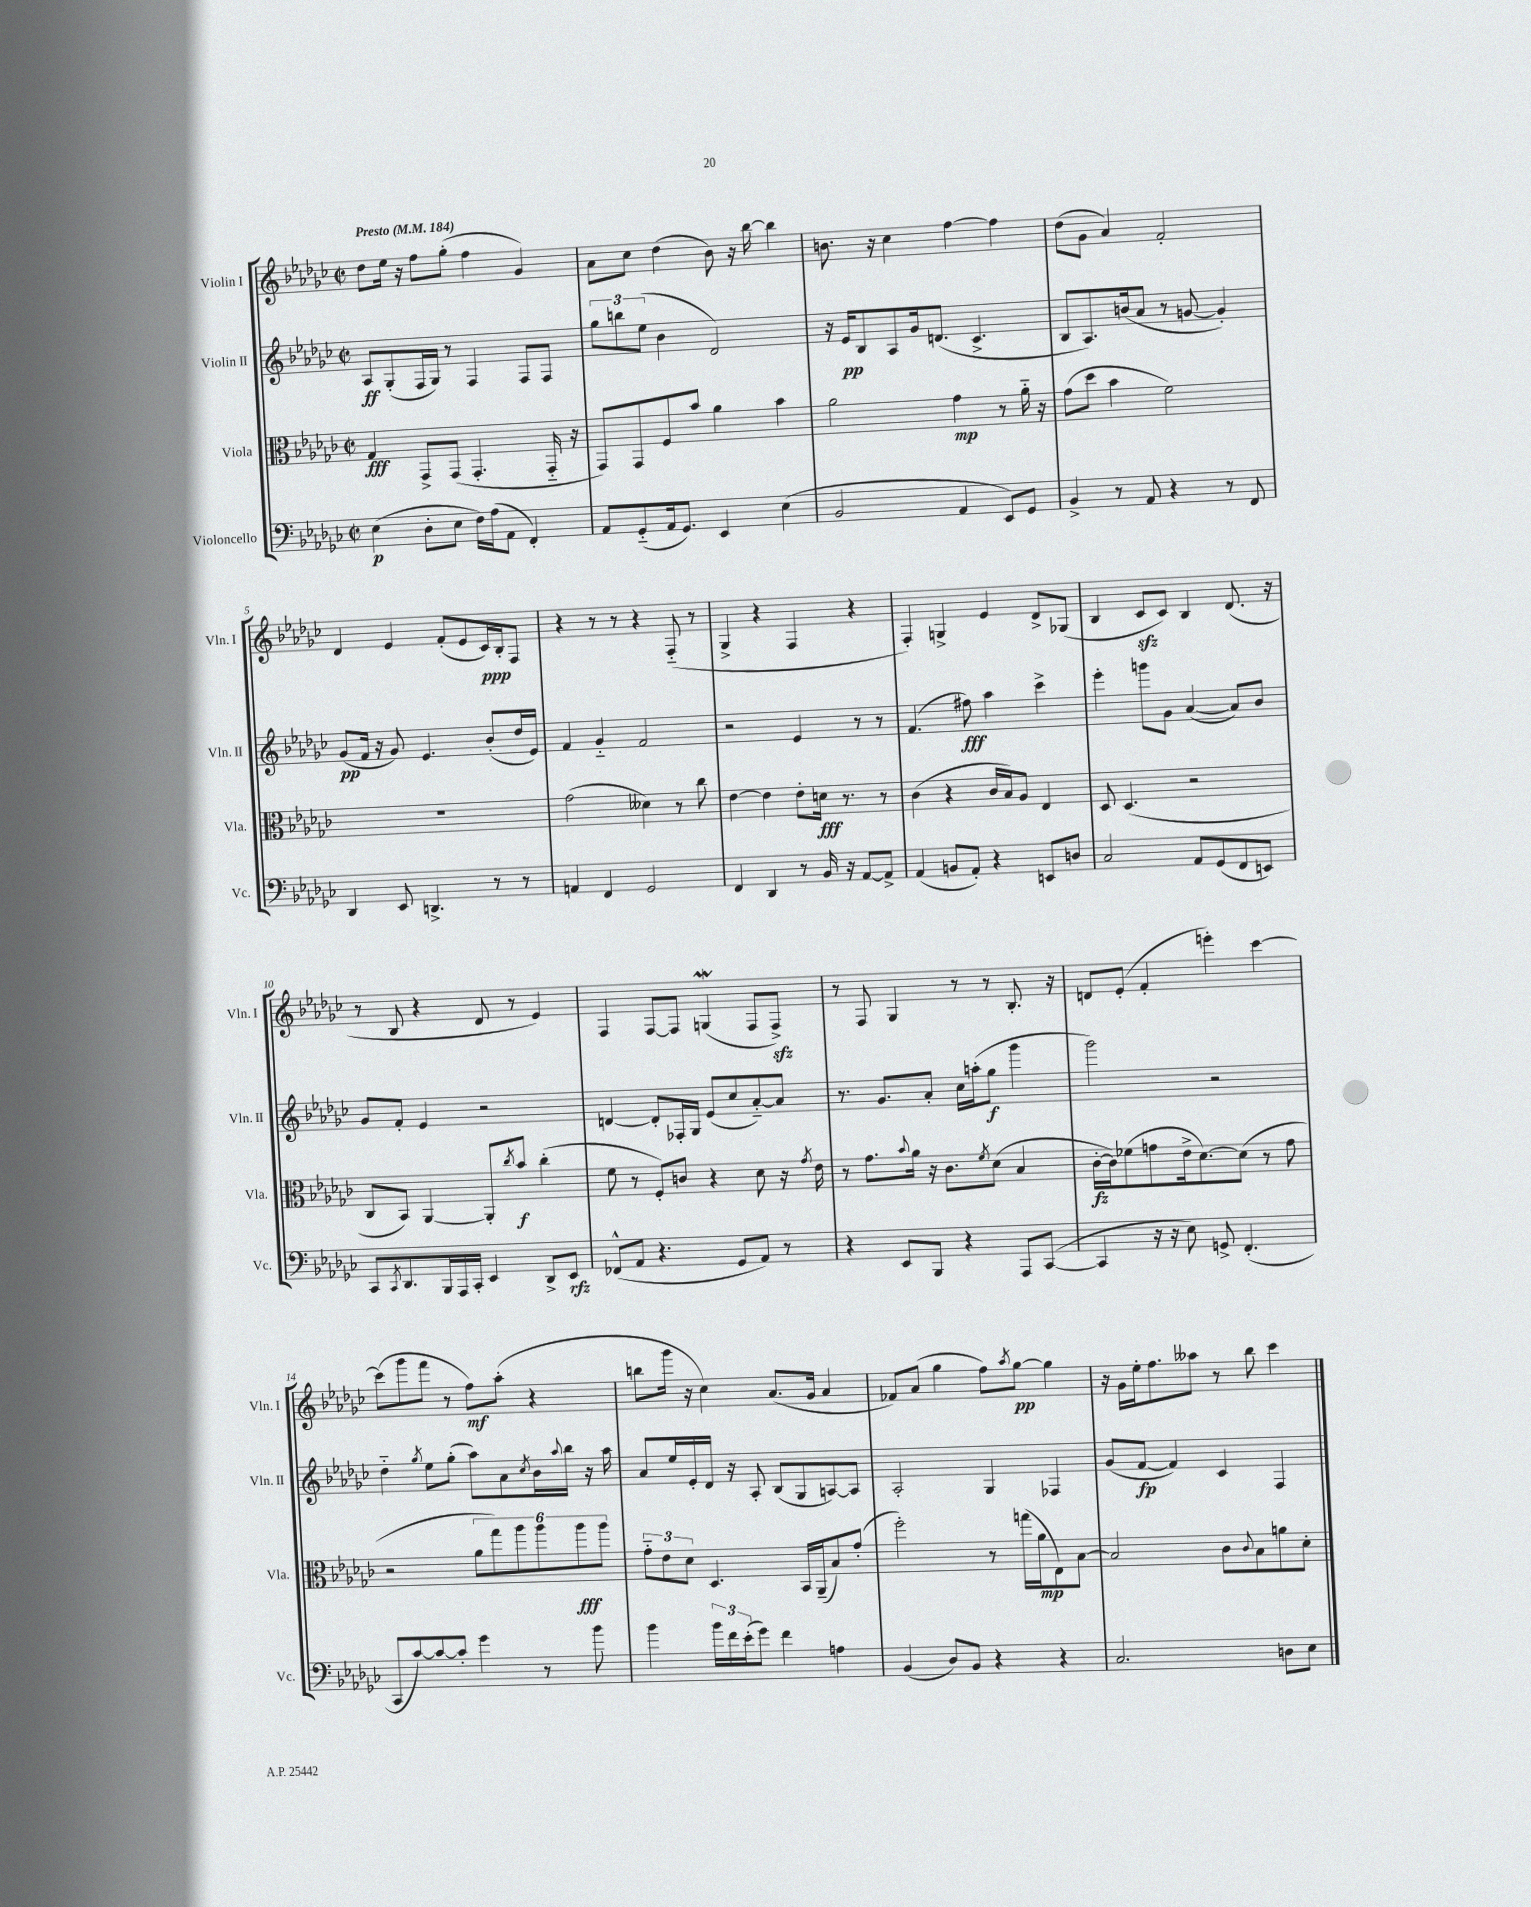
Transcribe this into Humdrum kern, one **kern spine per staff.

**kern	**dynam	**kern	**dynam	**kern	**dynam	**kern	**dynam
*part4	*part4	*part3	*part3	*part2	*part2	*part1	*part1
*staff4	*staff4	*staff3	*staff3	*staff2	*staff2	*staff1	*staff1
*I"Violoncello	*	*I"Viola	*	*I"Violin II	*	*I"Violin I	*
*I'Vc.	*	*I'Vla.	*	*I'Vln. II	*	*I'Vln. I	*
*clefF4	*	*clefC3	*	*clefG2	*	*clefG2	*
*k[b-e-a-d-g-c-]	*	*k[b-e-a-d-g-c-]	*	*k[b-e-a-d-g-c-]	*	*k[b-e-a-d-g-c-]	*
*M2/2	*	*M2/2	*	*M2/2	*	*M2/2	*
*met(c|)	*	*met(c|)	*	*met(c|)	*	*met(c|)	*
*MM184	*	*MM184	*	*MM184	*	*MM184	*
=1	=1	=1	=1	=1	=1	=1	=1
!	!	!	!	!	!	!LO:TX:a:B:t=Presto	!
(4E-\	p	4G-/	fff	8A-/L	ff	8dd-\L	.
.	.	.	.	(8G-'/	.	16ee-\Jk	.
.	.	.	.	.	.	16r	.
8D-'\L	.	8GG-^/L	.	16F/L	.	8ff\L	.
.	.	.	.	16G-/JJ)	.	.	.
8E-\J	.	(8GG-/J	.	8r	.	(8gg-'\J	.
16F\LL)	.	4.GG-'/	.	4F/	.	4ff\	.
(16A-\J	.	.	.	.	.	.	.
8AA-\J	.	.	.	.	.	.	.
4FF'/)	.	.	.	8F/L	.	4g-/)	.
.	.	16GG-/	.	8F/J	.	.	.
.	.	16r	.	.	.	.	.
=2	=2	=2	=2	=2	=2	=2	=2
8AA-/L	.	8GG-/L)	.	12gg-\L	.	8a-\L	.
.	.	.	.	12bbn\	.	.	.
(8GG-/	.	8GG-/	.	.	.	8cc-\J	.
.	.	.	.	(12ee-\J	.	.	.
16AA-/k	.	8F/	.	4b-\	.	(4dd-\	.
8.GG-/J)	.	.	.	.	.	.	.
.	.	8b-/J	.	.	.	.	.
4EE-/	.	4a-\	.	2d-/)	.	8b-\)	.
.	.	.	.	.	.	16r	.
.	.	.	.	.	.	[16bb-\	.
(4E-\	.	4b-\	.	.	.	4bb-\]	.
=3	=3	=3	=3	=3	=3	=3	=3
2BB-/	.	2a-\	.	16r	.	8.bn\	.
.	.	.	.	16e-/KL	pp	.	.
.	.	.	.	8B-/	.	.	.
.	.	.	.	.	.	16r	.
.	.	.	.	8A-/	.	4cc-\	.
.	.	.	.	16g-/k	.	.	.
.	.	.	.	(8.dn/J	.	.	.
4AA-/	.	4g-\	mp	.	.	[4ff\	.
.	.	.	.	4.c-^/	.	.	.
8EE-/L)	.	8r	.	.	.	4ff\]	.
8GG-/J	.	16a-\	.	.	.	.	.
.	.	16r	.	.	.	.	.
=4	=4	=4	=4	=4	=4	=4	=4
4BB-^/	.	(8g-\L	.	8B-/L	.	(8dd-\L	.
.	.	8dd-\J	.	8.A-/)	.	8g-\J	.
8r	.	4b-\	.	.	.	4a-/)	.
.	.	.	.	(16bn/k	.	.	.
8AA-/	.	.	.	8a-/J	.	.	.
4r	.	2f\)	.	8r	.	2f'/	.
.	.	.	.	[8gn/	.	.	.
8r	.	.	.	4g'/])	.	.	.
8FF/	.	.	.	.	.	.	.
!!LO:LB:g=z
=5	=5	=5	=5	=5	=5	=5	=5
4DD-/	.	1r	.	(8g-/L	pp	4d-/	.
.	.	.	.	16f/Jk	.	.	.
.	.	.	.	16r	.	.	.
8EE-/	.	.	.	8g-/)	.	4e-/	.
4.DDn^/	.	.	.	4.e-/	.	.	.
.	.	.	.	.	.	(8f'/L	.
.	.	.	.	.	.	8e-/	.
8r	.	.	.	(8b-'/L	.	16c-/L)	ppp
.	.	.	.	.	.	16B-'/J	.
8r	.	.	.	16dd-/L	.	8F/J	.
.	.	.	.	16e-/JJ)	.	.	.
=6	=6	=6	=6	=6	=6	=6	=6
4AAn/	.	(2g-\	.	4f/	.	4r	.
4FF/	.	.	.	4g-/	.	8r	.
.	.	.	.	.	.	8r	.
2GG-/	.	4d--X\)	.	2f/	.	4r	.
.	.	8r	.	.	.	(8F/	.
.	.	8cc-\	.	.	.	8r	.
=7	=7	=7	=7	=7	=7	=7	=7
4FF/	.	[4e-\	.	2r	.	4G-^/	.
4DD-/	.	4e-\]	.	.	.	4r	.
8r	.	8e-'\L	.	4e-/	.	4F/	.
16BB-/	.	16dn\Jk	fff	.	.	.	.
16r	.	8.r	.	.	.	.	.
[8AA-/L	.	.	.	8r	.	4r	.
8AA-^/J]	.	8r	.	8r	.	.	.
=8	=8	=8	=8	=8	=8	=8	=8
(4AA-/	.	(4c-\	.	(4.f/	.	4F'/)	.
8BBn/L	.	4r	.	.	.	4Gn^/	.
8AA-'/J)	.	.	.	8ff#X\)	fff	.	.
4r	.	16c-/LL	.	4aa-\	.	4e-/	.
.	.	16B-/J)	.	.	.	.	.
.	.	8A-/J	.	.	.	.	.
8EEn/L	.	4E-/	.	4ccc-^\	.	8d-^/L	.
8Dn/J	.	.	.	.	.	(8G-X/J	.
=9	=9	=9	=9	=9	=9	=9	=9
2C-/	.	8D-/	.	4eee-'\	.	4B-/	.
.	.	(4.D-/	.	.	.	.	.
.	.	.	.	8gggn\L	.	8c-zz/L	.
.	.	.	.	8g-\J	.	8c-/J)	.
8AA-/L	.	2r	.	([4a-/	.	4B-/	.
(8GG-/	.	.	.	.	.	.	.
8FF/	.	.	.	8a-/L])	.	(8.d-/	.
8EEn/J)	.	.	.	8b-/J	.	.	.
.	.	.	.	.	.	16r	.
!!LO:LB:g=z
=10	=10	=10	=10	=10	=10	=10	=10
8CC-/L	.	8C-/L	.	8g-/L	.	8r	.
8qCC-/	.	.	.	.	.	.	.
8.DD-/	.	8BB-/J)	.	8f'/J	.	8B-/	.
.	.	[4AA-/	.	4e-/	.	4r	.
16BBB-/L	.	.	.	.	.	.	.
16AAA-/	.	.	.	.	.	.	.
16CC-'/JJ	.	.	.	.	.	.	.
4EE-/	.	8AA-'/L]	.	2r	.	8d-/	.
.	.	8qcc-/	.	.	.	.	.
.	.	8b-/J	f	.	.	8r	.
8DD-^/L	.	(4cc-'\	.	.	.	4e-/)	.
8EE-/J	rfz	.	.	.	.	.	.
=11	=11	=11	=11	=11	=11	=11	=11
(8FF-X^^/L	.	8f\	.	[4dn/	.	4F/	.
8AA-/J	.	8r	.	.	.	.	.
4.r	.	8F'/L)	.	8d'/L]	.	[8F/L	.
.	.	8cn/J	.	16F-X'/L	.	8F/J]	.
.	.	.	.	16G-/JJ	.	.	.
.	.	4r	.	(8e-/L	.	(4GnW/	.
8GG-/L	.	.	.	8cc-/	.	.	.
8AA-/J)	.	8d-\	.	[8a-/)	.	8F/L	.
8r	.	16r	.	8a-/J]	.	8Fzz^/J)	.
.	.	8qg-/	.	.	.	.	.
.	.	16e-\	.	.	.	.	.
=12	=12	=12	=12	=12	=12	=12	=12
4r	.	8r	.	8.r	.	8r	.
.	.	8.g-\L	.	.	.	8F/	.
.	.	.	.	8.g-/L	.	.	.
8EE-/L	.	.	.	.	.	4G-/	.
.	.	8qqb-/	.	.	.	.	.
.	.	16a-\Jk	.	.	.	.	.
8BBB-/J	.	16r	.	8a-'/J	.	.	.
.	.	8.c-\L	.	.	.	.	.
4r	.	.	.	16cc-\LL	.	8r	.
.	.	.	.	(16aan'\J	.	.	.
.	.	8qf/	.	.	.	.	.
.	.	(8d-\J	.	8gg-\J	f	8r	.
8AAA-/L	.	4B-/	.	4ggg-\	.	8.B-'/	.
([8CC-/J	.	.	.	.	.	.	.
.	.	.	.	.	.	16r	.
=13	=13	=13	=13	=13	=13	=13	=13
4CC-/]	.	[16c-'\LL	fz	2ggg-\)	.	8dn/L	.
.	.	16c-\J])	.	.	.	.	.
.	.	(8f-X\	.	.	.	(8e-'/J	.
16r	.	8gn\	.	.	.	4f'/	.
16r	.	.	.	.	.	.	.
8E-\)	.	16e-^\k	.	.	.	.	.
.	.	[8.d-\)	.	.	.	.	.
8GGn^/	.	.	.	2r	.	4eeen'\)	.
(4.FF'/	.	(8d-\J]	.	.	.	.	.
.	.	8r	.	.	.	[4ccc-\	.
.	.	8g\	.	.	.	.	.
!!LO:LB:g=z
=14	=14	=14	=14	=14	=14	=14	=14
8CC-/L	.	2r	.	4dd-\	.	(8ccc-\L]	.
[8c-/)	.	.	.	.	.	8ggg-\	.
.	.	.	.	8qgg-/	.	.	.
8c-/_	.	.	.	8ee-\L	.	8fff\J	.
8c-'/J]	.	.	.	(8gg-'\J	.	8r	.
4g-\	.	12a-\L	.	8aa-\L)	.	8ff\L)	mf
.	.	12gg-\)	.	.	.	.	.
.	.	.	.	8a-\	.	(8aa-'\J	.
.	.	12aa-\	.	.	.	.	.
.	.	.	.	8qcc-/	.	.	.
8r	.	12aa-\	.	16b-\L	.	4r	.
.	.	.	.	8qqaa-/	.	.	.
.	.	.	.	16bb-\JJ	.	.	.
.	.	12aa-\	fff	.	.	.	.
8b-\	.	.	.	16r	.	.	.
.	.	12aa-\J	.	.	.	.	.
.	.	.	.	16aa-\	.	.	.
=15	=15	=15	=15	=15	=15	=15	=15
4b-\	.	12g-\L	.	8a-/L	.	8bbn\L	.
.	.	12e-\	.	.	.	.	.
.	.	.	.	16ee-/L	.	16ggg-\Jk	.
.	.	12d-\J	.	.	.	.	.
.	.	.	.	16e-'/	.	16r	.
24b-\LL	.	4.D-/	.	16d-/JJ	.	4cc-\)	.
24f\	.	.	.	.	.	.	.
.	.	.	.	16r	.	.	.
(24e-'\J	.	.	.	.	.	.	.
8g-\J)	.	.	.	8A-'/	.	.	.
4f\	.	.	.	(8B-/L	.	(8.a-/L	.
.	.	16BB-/LL	.	8G-/	.	.	.
.	.	(16AA-~/J	.	.	.	16g-/Jk	.
4An\	.	8B-/)	.	[8An/)	.	4a-/	.
.	.	(8g-'/J	.	8A/J]	.	.	.
=16	=16	=16	=16	=16	=16	=16	=16
(4BB-/	.	2ff'\)	.	2A-'/	.	8f-X/L)	.
.	.	.	.	.	.	(8a-/J	.
8D-/L)	.	.	.	.	.	4gg-\	.
8BB-/J	.	.	.	.	.	.	.
4r	.	8r	.	4G-/	.	8ff\L)	.
.	.	.	.	.	.	8qaa-/	.
.	.	(16ggn\LL	.	.	.	[8gg-\J	pp
.	.	16a-\J	mp	.	.	.	.
4r	.	8E-\)	.	4F-X/	.	4gg-\]	.
.	.	[8B-\J	.	.	.	.	.
=17	=17	=17	=17	=17	=17	=17	=17
2.C-/	.	2B-/]	.	(8g-/L	.	16r	.
.	.	.	.	.	.	16g-\LL	.
.	.	.	.	[8f/J	fp	16ee-'\J	.
.	.	.	.	.	.	8.ff\	.
.	.	.	.	4f/])	.	.	.
.	.	.	.	.	.	8aa--X\J	.
.	.	8c-\L	.	4c-/	.	8r	.
.	.	8qqc-/	.	.	.	.	.
.	.	8B-\	.	.	.	8bb-\	.
8Dn\L	.	8an\	.	4F/	.	4ccc-\	.
8E-\J	.	8d-'\J	.	.	.	.	.
==	==	==	==	==	==	==	==
*-	*-	*-	*-	*-	*-	*-	*-
